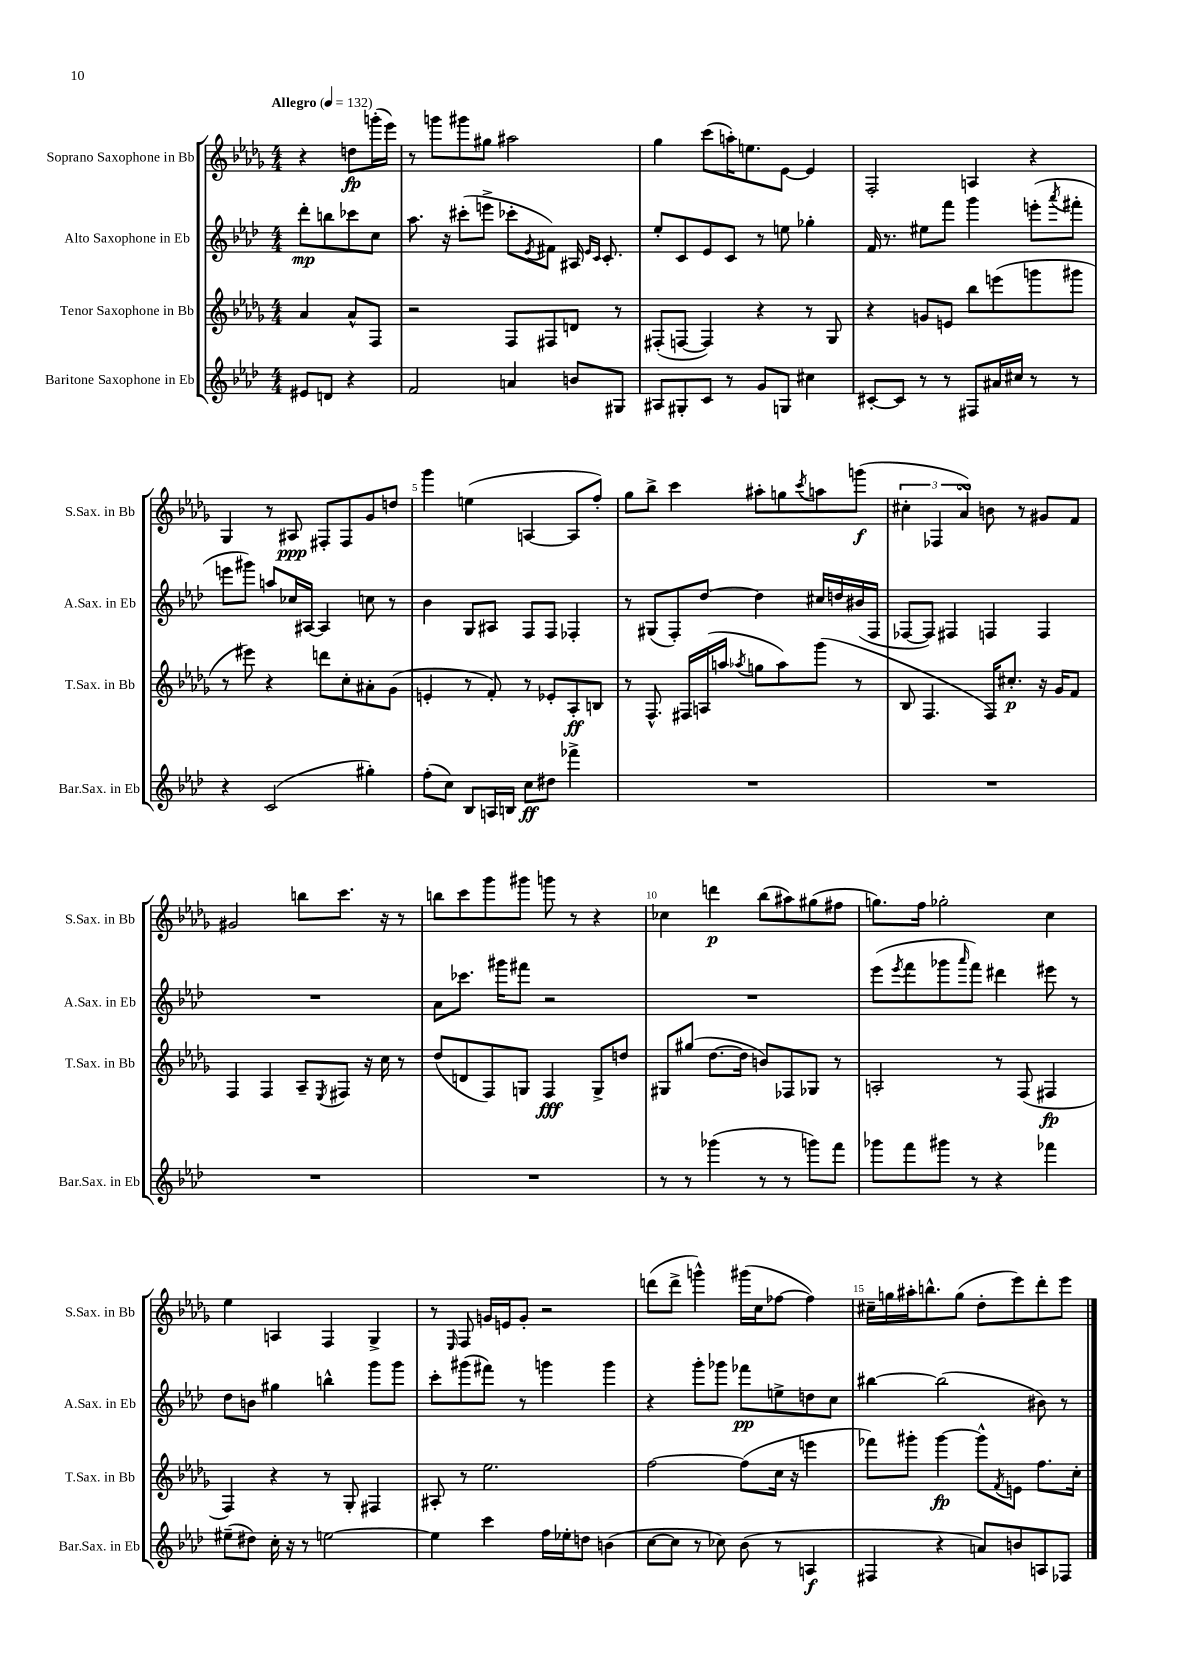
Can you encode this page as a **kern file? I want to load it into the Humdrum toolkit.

**kern	**dynam	**kern	**dynam	**kern	**dynam	**kern	**dynam
*part4	*part4	*part3	*part3	*part2	*part2	*part1	*part1
*staff4	*staff4	*staff3	*staff3	*staff2	*staff2	*staff1	*staff1
*I"Baritone Saxophone in Eb	*	*I"Tenor Saxophone in Bb	*	*I"Alto Saxophone in Eb	*	*I"Soprano Saxophone in Bb	*
*I'Bar.Sax. in Eb	*	*I'T.Sax. in Bb	*	*I'A.Sax. in Eb	*	*I'S.Sax. in Bb	*
*clefG2	*	*clefG2	*	*clefG2	*	*clefG2	*
*k[b-e-a-d-]	*	*k[b-e-a-d-g-]	*	*k[b-e-a-d-]	*	*k[b-e-a-d-g-]	*
*M4/4	*	*M4/4	*	*M4/4	*	*M4/4	*
*MM132	*	*MM132	*	*MM132	*	*MM132	*
=	=	=	=	=	=	=	=
!	!	!	!	!	!	!LO:TX:a:B:t=Allegro	!
8e#X/L	.	4a-/	.	8ddd-'\L	mp	4r	.
8dn/J	.	.	.	8bbn\	.	.	.
4r	.	8a-^^/L	.	8ccc-X\	.	8ddn\L	fp
.	.	8F/J	.	8cc\J	.	(16gggn'\L	.
.	.	.	.	.	.	16eee-\JJ)	.
=1	=1	=1	=1	=1	=1	=1	=1
2f/	.	2r	.	8.aa-\	.	8r	.
.	.	.	.	.	.	8gggn\L	.
.	.	.	.	16r	.	.	.
.	.	.	.	(8ccc#X'\L	.	8ggg#X\	.
.	.	.	.	8eeen^\J	.	8gg#X\J	.
4an/	.	8F/L	.	8ccc-X'\L	.	2aa#X\	.
.	.	.	.	8qe-/	.	.	.
.	.	8F#X/	.	8f#X\J)	.	.	.
8bn/L	.	8dn/J	.	16A#X/	.	.	.
.	.	.	.	16qqe-/LL	.	.	.
.	.	.	.	16qqc/JJ	.	.	.
.	.	.	.	8.c'/	.	.	.
8G#X/J	.	8r	.	.	.	.	.
=2	=2	=2	=2	=2	=2	=2	=2
8A#X/L	.	(8F#X'/L	.	8ee-'/L	.	4gg-\	.
8G#X'/	.	[8Fn/J	.	8c/	.	.	.
8c/J	.	4F/])	.	8e-/	.	(8ccc\L	.
8r	.	.	.	8c/J	.	16aan'\K)	.
.	.	.	.	.	.	8.een\	.
8g/L	.	4r	.	8r	.	.	.
8Gn/J	.	.	.	8een\	.	[8e-\J	.
4cc#X\	.	8r	.	4gg-X'\	.	4e-/]	.
.	.	8G-/	.	.	.	.	.
=3	=3	=3	=3	=3	=3	=3	=3
[8c#X'/L	.	4r	.	16f/	.	2F'/	.
.	.	.	.	8.r	.	.	.
8c#/J]	.	.	.	.	.	.	.
8r	.	8gn/L	.	8ee#X\L	.	.	.
8r	.	8en/J	.	8fff\J	.	.	.
8F#X/L	.	8bb-\L	.	4ggg\	.	4An/	.
16a#X/L	.	(8eeen\	.	.	.	.	.
16cc#X/JJ	.	.	.	.	.	.	.
8r	.	8gggn\	.	(8eeen'\L	.	4r	.
.	.	.	.	8qaaa-/	.	.	.
8r	.	8ggg#X\J	.	8fff#X'\J	.	.	.
!!LO:LB:g=z
=4	=4	=4	=4	=4	=4	=4	=4
4r	.	8r	.	8eeen\L	.	4G-/	.
.	.	8eee#X\)	.	8ggg#X\J)	.	.	.
(2c/	.	4r	.	8aan/L	.	8r	.
.	.	.	.	16cc-X/L	.	8A#X/	ppp
.	.	.	.	[16A#X/JJ	.	.	.
.	.	8dddn\L	.	4A#/]	.	8F#X'/L	.
.	.	8cc'\	.	.	.	8F#/	.
4gg#X'\)	.	8a#X'\	.	8ccn\	.	8g-/	.
.	.	(8g-\J	.	8r	.	8ddn/J	.
=5	=5	=5	=5	=5	=5	=5	=5
(8ff'\L	.	4en'/	.	4b-\	.	4ggg-\	.
8cc\J)	.	.	.	.	.	.	.
8B-/L	.	8r	.	8G/L	.	(4een\	.
16An/L	.	8f'/)	.	8A#X/J	.	.	.
16Bn/JJ	.	.	.	.	.	.	.
8cc\L	ff	8r	.	8F/L	.	[4An/	.
8dd#X\J	.	8e-X'/L	.	8F/J	.	.	.
4fff-X^\	.	8A-'/	ff	4F-X'/	.	8A/L]	.
.	.	8Bn/J	.	.	.	8ff'/J)	.
=6	=6	=6	=6	=6	=6	=6	=6
1r	.	8r	.	8r	.	8gg-\L	.
.	.	8.F^^/	.	(8G#X/L	.	8bb-^\J	.
.	.	.	.	8F'/)	.	4ccc\	.
.	.	16F#X/LL	.	.	.	.	.
.	.	(16An/	.	[8dd-/J	.	.	.
.	.	16aan/JJ	.	.	.	.	.
.	.	8qaa-X/	.	.	.	.	.
.	.	8ggn\L	.	4dd-\]	.	8aa#X'\L	.
.	.	8aa-\)	.	.	.	8ggn\	.
.	.	.	.	.	.	8qccc/	.
.	.	(8ggg-\J	.	16cc#X/LL	.	8aan\	.
.	.	.	.	16ddn/	.	.	.
.	.	8r	.	(16b#X/	.	(8gggn\J	f
.	.	.	.	16F/JJ	.	.	.
=7	=7	=7	=7	=7	=7	=7	=7
1r	.	8B-/	.	[8F-X/L	.	6cc#X'\	.
.	.	4.F/	.	8F-/J])	.	.	.
.	.	.	.	.	.	6F-X/	.
.	.	.	.	4F#X/	.	.	.
.	.	.	.	.	.	6a-sSSS/)	.
.	.	16F/KL)	.	4Fn/	.	8bn\	.
.	.	8.cc#X'/J	p	.	.	.	.
.	.	.	.	.	.	8r	.
.	.	16r	.	4F/	.	8g#X/L	.
.	.	16g-/KL	.	.	.	.	.
.	.	8f/J	.	.	.	8f/J	.
!!LO:LB:g=z
=8	=8	=8	=8	=8	=8	=8	=8
1r	.	4F/	.	1r	.	2g#X/	.
.	.	4F/	.	.	.	.	.
.	.	8A-~/L	.	.	.	8bbn\L	.
.	.	8qE-/	.	.	.	.	.
.	.	8F#X/J	.	.	.	8.ccc\J	.
.	.	16r	.	.	.	.	.
.	.	16cc\	.	.	.	16r	.
.	.	8r	.	.	.	8r	.
=9	=9	=9	=9	=9	=9	=9	=9
1r	.	(8dd-/L	.	8a-\L	.	8bbn\L	.
.	.	8dn/	.	8.ccc-X\J	.	8ccc\	.
.	.	8F/)	.	.	.	8ggg-\	.
.	.	.	.	16ggg#X\KL	.	.	.
.	.	8Gn/J	.	8fff#X\J	.	8ggg#X\J	.
.	.	4F/	fff	2r	.	8gggn\	.
.	.	.	.	.	.	8r	.
.	.	8G^/L	.	.	.	4r	.
.	.	8ddn/J	.	.	.	.	.
=10	=10	=10	=10	=10	=10	=10	=10
8r	.	8G#X/L	.	1r	.	4cc-X\	.
8r	.	(8gg#X/J	.	.	.	.	.
(4ggg-X\	.	[8.dd-\L	.	.	.	4dddn\	p
.	.	16dd-\Jk]	.	.	.	.	.
8r	.	8bn/L)	.	.	.	(8bb-\L	.
8r	.	8F-X/	.	.	.	8aa#X\)	.
8gggn\L)	.	8G-X/J	.	.	.	(8gg#X\	.
8fff\J	.	8r	.	.	.	8ff#X\J	.
=11	=11	=11	=11	=11	=11	=11	=11
8ggg-X\L	.	2An'/	.	(8eee-\L	.	8.ggn\L)	.
.	.	.	.	8qeee-/	.	.	.
8fff\	.	.	.	8fff\	.	.	.
.	.	.	.	.	.	16ff\Jk	.
8ggg#X\J	.	.	.	8ggg-X\	.	2gg-X'\	.
.	.	.	.	16qqaaa-/	.	.	.
8r	.	.	.	8fff\J)	.	.	.
4r	.	8r	.	4ddd#X\	.	.	.
.	.	(8F/	.	.	.	.	.
4fff-X\	.	4F#X/	fp	8eee#X\	.	4cc\	.
.	.	.	.	8r	.	.	.
!!LO:LB:g=z
=12	=12	=12	=12	=12	=12	=12	=12
(8ee#X~\L	.	4F/)	.	8dd-\L	.	4ee-\	.
8dd#X\J)	.	.	.	8bn\J	.	.	.
16cc'\	.	4r	.	4gg#X\	.	4An/	.
16r	.	.	.	.	.	.	.
8r	.	.	.	.	.	.	.
[2een\	.	8r	.	4bbn^^\	.	4F/	.
.	.	8G-'/	.	.	.	.	.
.	.	4F#X/	.	8ggg\L	.	4G-^/	.
.	.	.	.	8ggg\J	.	.	.
=13	=13	=13	=13	=13	=13	=13	=13
4ee\]	.	8A#X'/	.	8ccc'\L	.	8r	.
.	.	.	.	.	.	16qqE-/	.
.	.	8r	.	(8ggg#X\	.	8F/	.
4ccc\	.	2.ee-\	.	8fff#X\J)	.	16gn/LL	.
.	.	.	.	.	.	16en/J	.
.	.	.	.	8r	.	8g'/J	.
16ff\LL	.	.	.	4gggn\	.	2r	.
16ee-X'\J	.	.	.	.	.	.	.
8ddn\J	.	.	.	.	.	.	.
(4bn\	.	.	.	4ggg\	.	.	.
=14	=14	=14	=14	=14	=14	=14	=14
[8cc\L	.	[2ff\	.	4r	.	(8dddn\L	.
8cc\J]	.	.	.	.	.	8ddd^\J	.
8r	.	.	.	8ggg'\L	.	4gggn^^\)	.
8cc-X\)	.	.	.	8ggg-X\J	.	.	.
(8b-\	.	(8ff\L]	.	8fff-X\L	pp	(16ggg#X\LL	.
.	.	.	.	.	.	16cc\J	.
8r	.	16cc\Jk	.	8een^\	.	[8ff-X\J	.
.	.	16r	.	.	.	.	.
4An/	f	4eeen\	.	8ddn\	.	4ff-\])	.
.	.	.	.	8cc\J	.	.	.
=15	=15	=15	=15	=15	=15	=15	=15
4F#X/	.	8fff-X\L)	.	[4bb#X\	.	16cc#X~\LL	.
.	.	.	.	.	.	16ggn\	.
.	.	8ggg#X'\J	.	.	.	16aa#X'\J	.
.	.	.	.	.	.	8.bbn^^\	.
4r	.	[4ggg#\	fp	(2bb#\]	.	.	.
.	.	.	.	.	.	(8gg\J	.
8an/L)	.	8ggg#^^\L]	.	.	.	8dd-'\L	.
.	.	8qf/	.	.	.	.	.
8bn/	.	8en\J	.	.	.	8eee-\)	.
8An/	.	8.ff\L	.	8b#X\)	.	8ddd-'\	.
8F-X/J	.	.	.	8r	.	8eee-\J	.
.	.	16cc'\Jk	.	.	.	.	.
==	==	==	==	==	==	==	==
*-	*-	*-	*-	*-	*-	*-	*-
